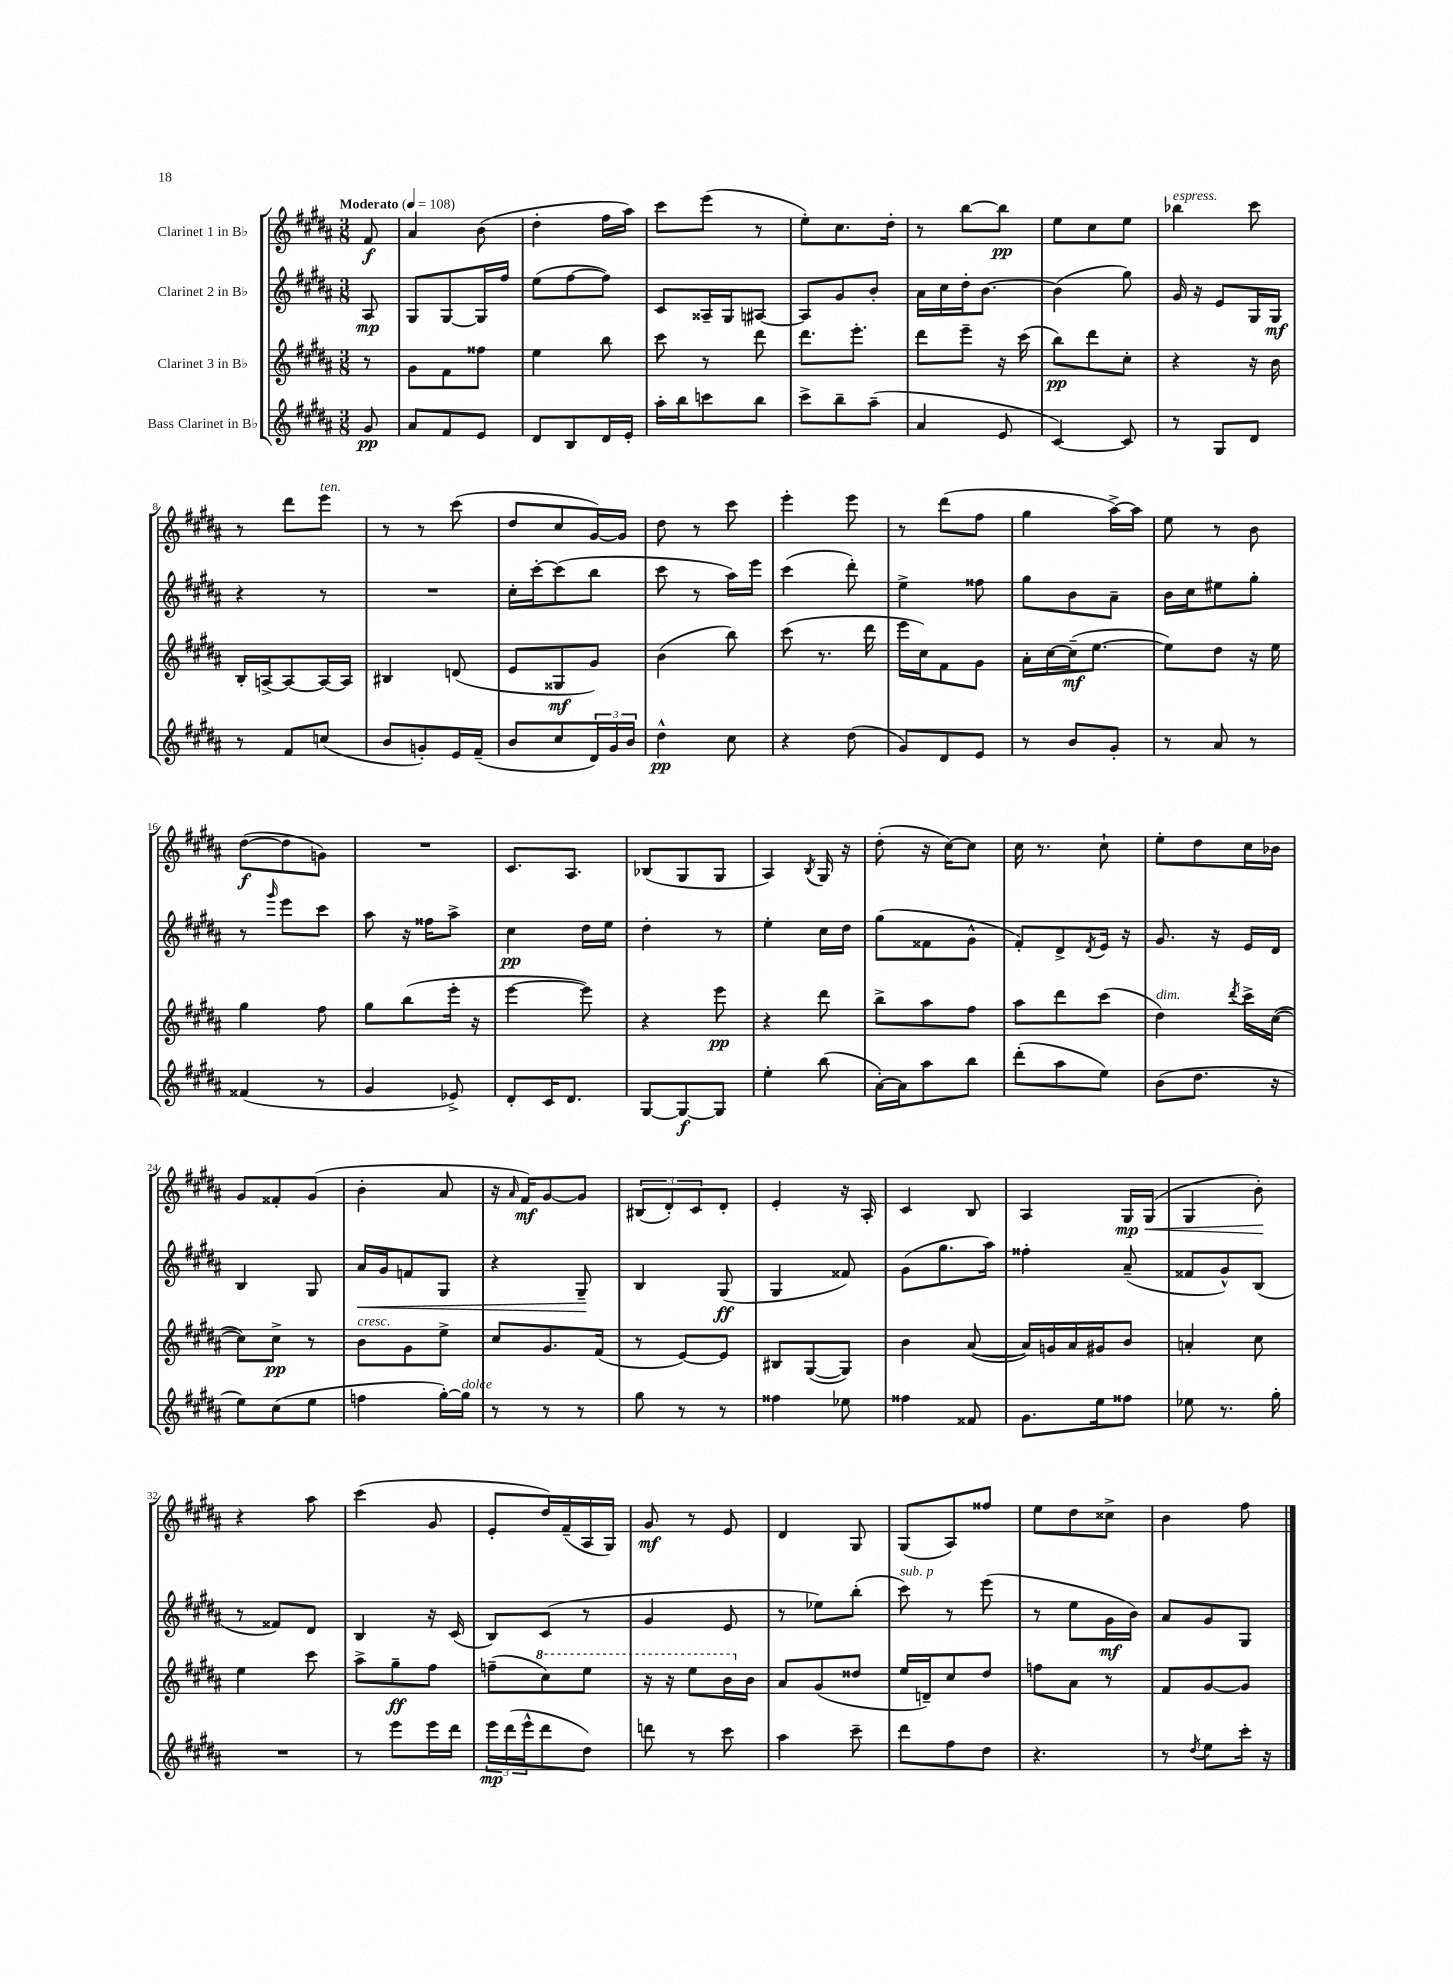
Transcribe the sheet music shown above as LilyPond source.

<<
\new StaffGroup <<
\new Staff = "s0" \with { instrumentName = "Clarinet 1 in Bb" } {
    \clef treble \key b \major \numericTimeSignature \time 3/8 \partial 8 \tempo "Moderato" 4 = 108
    fis'8\f |
    ais'4 b'8( |
    dis''4-. fis''16 ais''16) |
    cis'''8 e'''8( r8 |
    e''8-.) cis''8. dis''16-. |
    r8 b''8~ b''8\pp |
    e''8 cis''8 e''8 |
    bes''4^\markup { \italic "espress." } cis'''8 |
    r8 dis'''8 e'''8^\markup { \italic "ten." } |
    r8 r8 cis'''8( |
    dis''8 cis''8 gis'16~) gis'16 |
    dis''8 r8 cis'''8 |
    e'''4-. e'''8 |
    r8 dis'''8( fis''8 |
    gis''4 ais''16~->) ais''16 |
    e''8 r8 b'8 |
    dis''8~\f( dis''8 g'8) |
    R4. |
    cis'8. ais8. |
    bes8( gis8 gis8 |
    ais4) \acciaccatura { b8 } gis16 r16 |
    dis''8-.( r16 cis''16~) cis''8 |
    cis''16 r8. cis''8-! |
    e''8-. dis''8 cis''16 bes'16 |
    gis'8 fisis'8-. gis'8( |
    b'4-. ais'8 |
    r16 \grace { ais'16 } fis'16\mf) gis'8~ gis'8 |
    \tuplet 3/2 { bis8( dis'8-.) cis'8 } dis'8-. |
    e'4-. r16 ais16-. |
    cis'4 b8 |
    ais4 gis16\mp gis16\<( |
    gis4 b'8-.\!) |
    r4 ais''8 |
    cis'''4( gis'8 |
    e'8-. dis''16) fis'16--( ais16 gis16) |
    gis'8\mf r8 e'8 |
    dis'4 gis8 |
    gis8( ais8) fisis''8 |
    e''8 dis''8 cisis''8-> |
    b'4 fis''8 \bar "|." |
}
\new Staff = "s1" \with { instrumentName = "Clarinet 2 in Bb" } {
    \clef treble \key b \major \numericTimeSignature \time 3/8 \partial 8
    ais8\mp |
    gis8 gis8~ gis16 fis''16 |
    e''8( fis''8~ fis''8) |
    cis'8 aisis16-- gis16 ais8~ |
    ais8 gis'8 b'8-. |
    ais'16 cis''16 dis''16-. b'8.~ |
    b'4( gis''8) |
    gis'16 r16 e'8 gis16 gis16\mf |
    r4 r8 |
    R4. |
    cis''16-. cis'''16~-. cis'''8( b''8 |
    cis'''8 r8 ais''16) e'''16 |
    cis'''4( dis'''8-.) |
    e''4-> fisis''8 |
    gis''8 b'8 ais'8-- |
    b'16 cis''16 eis''8 gis''8-. |
    r8 \grace { gis'''16 } e'''8 cis'''8 |
    ais''8 r16 fisis''16 ais''8-> |
    cis''4\pp dis''16 e''16 |
    dis''4-. r8 |
    e''4-. cis''16 dis''16 |
    gis''8( fisis'8 gis'8-^ |
    fis'8-.) dis'8-> \acciaccatura { dis'8 } e'16 r16 |
    gis'8. r16 e'16 dis'16 |
    b4 gis8 |
    ais'16\< gis'16 f'8 gis8 |
    r4 gis8--\! |
    b4 gis8\ff( |
    gis4 fisis'8) |
    gis'8( gis''8. ais''16) |
    fisis''4-. ais'8--( |
    fisis'8 gis'8-^) b8( |
    r8 fisis'8) dis'8 |
    b4 r16 cis'16( |
    b8) cis'8( r8 |
    gis'4 e'8 |
    r8 ees''8) b''8-.( |
    cis'''8^\markup { \italic "sub. p" }) r8 e'''8( |
    r8 e''8 gis'16\mf b'16) |
    ais'8 gis'8 gis8 \bar "|." |
}
\new Staff = "s2" \with { instrumentName = "Clarinet 3 in Bb" } {
    \clef treble \key b \major \numericTimeSignature \time 3/8 \partial 8
    r8 |
    gis'8 fis'8 fisis''8 |
    e''4 b''8 |
    cis'''8 r8 dis'''8 |
    dis'''8. e'''8.-. |
    dis'''8 e'''8-- r16 cis'''16( |
    b''8\pp) dis'''8 cis''8-. |
    r4 r16 b'16 |
    b16-. a16~-> a8~ a16~ a16 |
    bis4 d'8( |
    e'8 gisis8\mf gis'8) |
    b'4( b''8) |
    cis'''8( r8. dis'''16 |
    e'''16 cis''16) fis'8 gis'8 |
    ais'16-. cis''16~ cis''16--\mf( e''8.~ |
    e''8) dis''8 r16 e''16 |
    gis''4 fis''8 |
    gis''8 b''8( e'''16-. r16 |
    e'''4~ e'''8) |
    r4 e'''8\pp |
    r4 dis'''8 |
    b''8-> ais''8 fis''8 |
    ais''8 dis'''8 cis'''8( |
    dis''4^\markup { \italic "dim." }) \acciaccatura { dis'''8 } cis'''16-> cis''16~( |
    cis''8) cis''8->\pp r8 |
    b'8^\markup { \italic "cresc." } gis'8 e''8-> |
    cis''8 gis'8. fis'16( |
    r8 e'8~) e'8 |
    bis8 gis8~( gis8) |
    b'4 ais'8~( |
    ais'16) g'16 ais'16 gis'16 b'8 |
    a'4-. cis''8 |
    e''4 cis'''8 |
    ais''8-> gis''8--\ff fis''8 |
    f''8--( \ottava #1 cis'''8) e'''8 |
    r16 r16 e'''8 b''16 \ottava #0 b'16 |
    ais'8 gis'8( disis''8 |
    e''16 d'16--) cis''8 dis''8 |
    f''8 ais'8 r8 |
    fis'8 gis'8~ gis'8 \bar "|." |
}
\new Staff = "s3" \with { instrumentName = "Bass Clarinet in Bb" } {
    \clef treble \key b \major \numericTimeSignature \time 3/8 \partial 8
    gis'8\pp |
    ais'8 fis'8 e'8 |
    dis'8 b8 dis'16 e'16-. |
    ais''16-. b''16 c'''8 b''8 |
    cis'''8-> b''8-- ais''8--( |
    ais'4 e'8 |
    cis'4~) cis'8 |
    r8 gis8 dis'8 |
    r8 fis'8 c''8( |
    b'8 g'8-.) e'16 fis'16--( |
    b'8 cis''8 \tuplet 3/2 { dis'16) gis'16 b'16 } |
    dis''4-^\pp cis''8 |
    r4 dis''8( |
    gis'8) dis'8 e'8 |
    r8 b'8 gis'8-. |
    r8 ais'8 r8 |
    fisis'4( r8 |
    gis'4 ees'8->) |
    dis'8-. cis'16 dis'8. |
    gis8~ gis8~\f gis8 |
    e''4-. b''8( |
    ais'16~-.) ais'16 ais''8 b''8 |
    dis'''8-.( ais''8 e''8) |
    b'8( dis''8. r16 |
    e''8) cis''8( e''8 |
    f''4 gis''16~-.) gis''16^\markup { \italic "dolce" } |
    r8 r8 r8 |
    gis''8 r8 r8 |
    fisis''4 ees''8 |
    fisis''4 fisis'8 |
    gis'8. e''16 fisis''8 |
    ees''8 r8. gis''16-. |
    R4. |
    r8 e'''8 e'''16 dis'''16 |
    \tuplet 3/2 { e'''16\mp dis'''16( e'''16-^ } dis'''8 dis''8) |
    d'''8 r8 cis'''8 |
    ais''4 cis'''8-- |
    dis'''8 fis''8 dis''8 |
    r4. |
    r8 \acciaccatura { dis''8 } e''8 cis'''16-. r16 \bar "|." |
}
>>
>>
